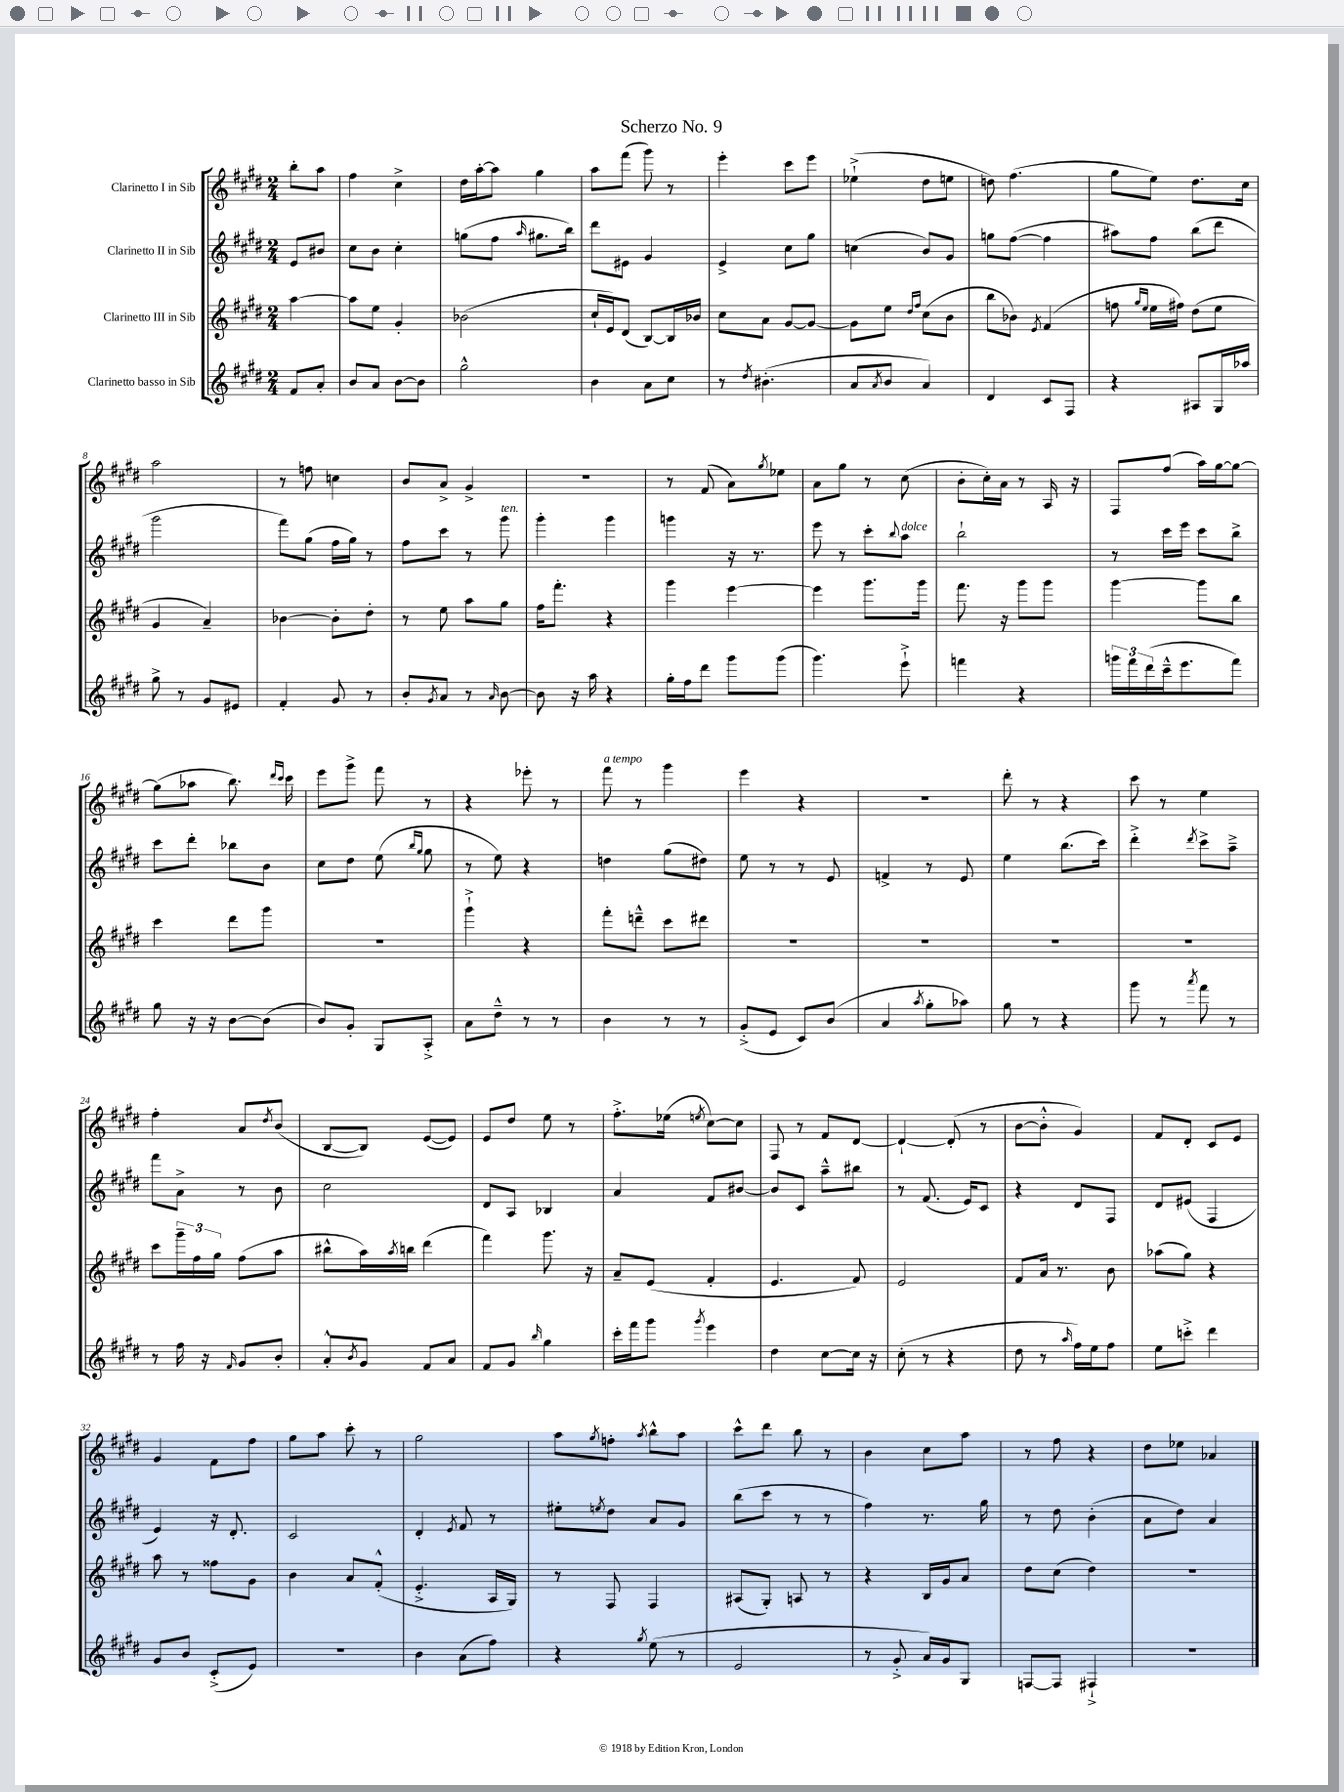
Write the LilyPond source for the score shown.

\header { title = "Scherzo No. 9" }
<<
\new StaffGroup <<
\new Staff = "s0" \with { instrumentName = "Clarinetto I in Sib" } {
    \clef treble \key e \major \numericTimeSignature \time 2/4 \partial 4
    b''8-. a''8 |
    fis''4 cis''4-> |
    dis''16 a''16~-. a''8 gis''4 |
    a''8 fis'''8( gis'''8) r8 |
    e'''4-. cis'''8 e'''8 |
    ees''4-!->( dis''8 e''8 |
    d''8) fis''4.( |
    gis''8 e''8) dis''8. cis''16 |
    a''2 |
    r8 f''8 c''4 |
    b'8 a'8-> gis'4-> |
    r2 |
    r8 fis'8( a'8) \acciaccatura { gis''8 } ees''8 |
    a'8 gis''8 r8 cis''8( |
    b'8-. cis''16-.) a'16 r8 a16 r16 |
    fis8 fis''8( a''16) gis''16~ gis''8~ |
    gis''8( aes''8 b''8.) \grace { dis'''16 cis'''16 } cis'''16 |
    e'''8 gis'''8-> fis'''8 r8 |
    r4 ees'''8-. r8 |
    fis'''8^\markup { \italic "a tempo" } r8 gis'''4 |
    e'''4 r4 |
    R2 |
    dis'''8-. r8 r4 |
    cis'''8 r8 e''4 |
    fis''4-. a'8 \acciaccatura { dis''8 } b'8( |
    b8~ b8) e'8~( e'8) |
    e'8 dis''8 e''8 r8 |
    fis''8.-.-> ees''16( \acciaccatura { e''8 } cis''8~) cis''8 |
    fis8 r8 fis'8 dis'8~ |
    dis'4~-! dis'8-.( r8 |
    b'8~ b'8-.-^ gis'4) |
    fis'8 dis'8-. cis'8 e'8 |
    gis'4 fis'8 fis''8 |
    gis''8 a''8 cis'''8-. r8 |
    gis''2 |
    a''8 \acciaccatura { gis''8 } f''8-. \acciaccatura { a''8 } b''8-^ a''8 |
    cis'''8-^ dis'''8 b''8 r8 |
    b'4 cis''8 a''8 |
    r8 fis''8 r4 |
    dis''8 ees''8 aes'4 \bar "|." |
}
\new Staff = "s1" \with { instrumentName = "Clarinetto II in Sib" } {
    \clef treble \key e \major \numericTimeSignature \time 2/4 \partial 4
    e'8 bis'8 |
    cis''8 b'8 cis''4-. |
    g''8( fis''8 \grace { a''16 } gis''8. b''16) |
    dis'''8 eis'8 gis'4 |
    e'4-> cis''8 gis''8 |
    c''4( b'8) gis'8 |
    g''8 fis''8~( fis''4 |
    ais''8) fis''8 b''8( dis'''8 |
    gis'''2 |
    fis'''8) gis''8( fis''16 gis''16) r8 |
    fis''8 cis'''8 r8 gis'''8^\markup { \italic "ten." } |
    gis'''4-. gis'''4 |
    g'''4 r16 r8. |
    e'''8 r8 cis'''8-. \appoggiatura { b''8 } a''8^\markup { \italic "dolce" } |
    b''2-! |
    r8 cis'''16 e'''16 cis'''8 b''8-> |
    cis'''8 dis'''8-. bes''8 b'8 |
    cis''8 dis''8 e''8( \grace { b''16 gis''16 } gis''8 |
    r8 e''8) r4 |
    d''4 gis''8( dis''8) |
    e''8 r8 r8 e'8 |
    f'4-> r8 e'8 |
    e''4 b''8.( cis'''16) |
    dis'''4-.-> \acciaccatura { dis'''8 } cis'''8-> a''8---> |
    fis'''8 a'8-> r8 b'8 |
    cis''2 |
    dis'8 a8 bes4 |
    a'4 fis'8 bis'8~ |
    bis'8 cis'8 a''8---^ bis''8 |
    r8 fis'8.( e'16) cis'8 |
    r4 dis'8 fis8 |
    dis'8 eis'8( fis4 |
    e'4) r16 dis'8.-. |
    cis'2 |
    dis'4-. \acciaccatura { e'8 } fis'8 r8 |
    eis''8-. \acciaccatura { e''8 } dis''8 a'8 gis'8 |
    b''8( cis'''8 r8 r8 |
    fis''4) r8. gis''16 |
    r8 dis''8 b'4-.( |
    a'8 dis''8) a'4 \bar "|." |
}
\new Staff = "s2" \with { instrumentName = "Clarinetto III in Sib" } {
    \clef treble \key e \major \numericTimeSignature \time 2/4 \partial 4
    a''4~ |
    a''8 e''8 gis'4-. |
    bes'2( |
    cis''16-! e'16) dis'8( b8~) b16 bes'16 |
    cis''8 a'8 gis'8~ gis'8~ |
    gis'8 e''8 \grace { dis''16 fis''16 } cis''8( b'8 |
    b''8 bes'8) \acciaccatura { e'8 } fis'4( |
    f''8 \grace { gis''16 e''16 } e''16 fis''16) dis''8( e''8 |
    gis'4 a'4--) |
    bes'4~ bes'8-. dis''8-. |
    r8 e''8 a''8 gis''8 |
    fis''16 fis'''8.-. r4 |
    gis'''4 e'''4~ |
    e'''4 gis'''8. gis'''16 |
    fis'''8. r16 gis'''8 gis'''8 |
    gis'''4~ gis'''8 b''8 |
    cis'''4 dis'''8 gis'''8 |
    R2 |
    gis'''4-!-> r4 |
    fis'''8-. d'''8---^ cis'''8 dis'''8 |
    R2 |
    R2 |
    R2 |
    R2 |
    cis'''8 \tuplet 3/2 { gis'''16-- fis''16 gis''16 } fis''8( a''8 |
    bis''8-^ a''16) \acciaccatura { a''8 } b''16 dis'''4( |
    fis'''4) gis'''8. r16 |
    a'8-- e'8( fis'4-. |
    e'4. fis'8) |
    e'2 |
    fis'8 a'16 r8. b'8 |
    aes''8( gis''8) r4 |
    a''8 r8 fisis''8 gis'8 |
    b'4 a'8 fis'8-.-^( |
    e'4.-.-> a16 gis16) |
    r8 fis8 fis4 |
    ais8( gis8-.) a8 r8 |
    r4 b16 gis'16 a'8 |
    dis''8 cis''8( dis''4) |
    R2 \bar "|." |
}
\new Staff = "s3" \with { instrumentName = "Clarinetto basso in Sib" } {
    \clef treble \key e \major \numericTimeSignature \time 2/4 \partial 4
    fis'8 a'8-. |
    b'8 a'8 b'8~ b'8 |
    gis''2-^ |
    b'4 a'8 cis''8 |
    r8 \acciaccatura { dis''8 } bis'4.-.( |
    a'8 \acciaccatura { a'8 } b'8 a'4) |
    dis'4 cis'8 fis8 |
    r4 ais8 gis16 aes''16 |
    gis''8-> r8 gis'8 eis'8 |
    fis'4-. gis'8 r8 |
    b'8-. \acciaccatura { gis'8 } a'8 r8 \grace { a'16 } b'8~ |
    b'8 r16 a''16 r4 |
    gis''16-. fis''16 dis'''8 gis'''8 gis'''8( |
    gis'''4.) e'''8-!-> |
    f'''4 r4 |
    \tuplet 3/2 { g'''16 fis'''16 dis'''16( } cis'''16---^ e'''8. fis'''8) |
    gis''8 r16 r16 b'8~ b'8( |
    b'8) gis'8-. gis8 a8-.-> |
    a'8 dis''8---^ r8 r8 |
    b'4 r8 r8 |
    gis'8-.->( e'8 cis'8) b'8( |
    a'4 \acciaccatura { a''8 } gis''8-. aes''8) |
    gis''8 r8 r4 |
    gis'''8 r8 \acciaccatura { a'''8 } fis'''8 r8 |
    r8 fis''16 r16 \grace { fis'16 } gis'8 b'8-. |
    a'8-.-^ \acciaccatura { b'8 } gis'8 fis'8 a'8 |
    fis'8 gis'8 \grace { b''16 } gis''4 |
    cis'''16-. fis'''16 gis'''8 \acciaccatura { gis'''8 } e'''4 |
    dis''4 cis''8~ cis''16 r16 |
    cis''8-.( r8 r4 |
    dis''8 r8 \grace { a''16 } fis''16) e''16 fis''8 |
    e''8 c'''8-.-> dis'''4 |
    gis'8 b'8 cis'8-.->( e'8) |
    R2 |
    b'4 a'8( fis''8) |
    r4 \acciaccatura { gis''8 } e''8( r8 |
    e'2 |
    r8 gis'8-.-> a'16) gis'16 gis8 |
    f8~ f8 fis4-!-> |
    r2 \bar "|." |
}
>>
>>
